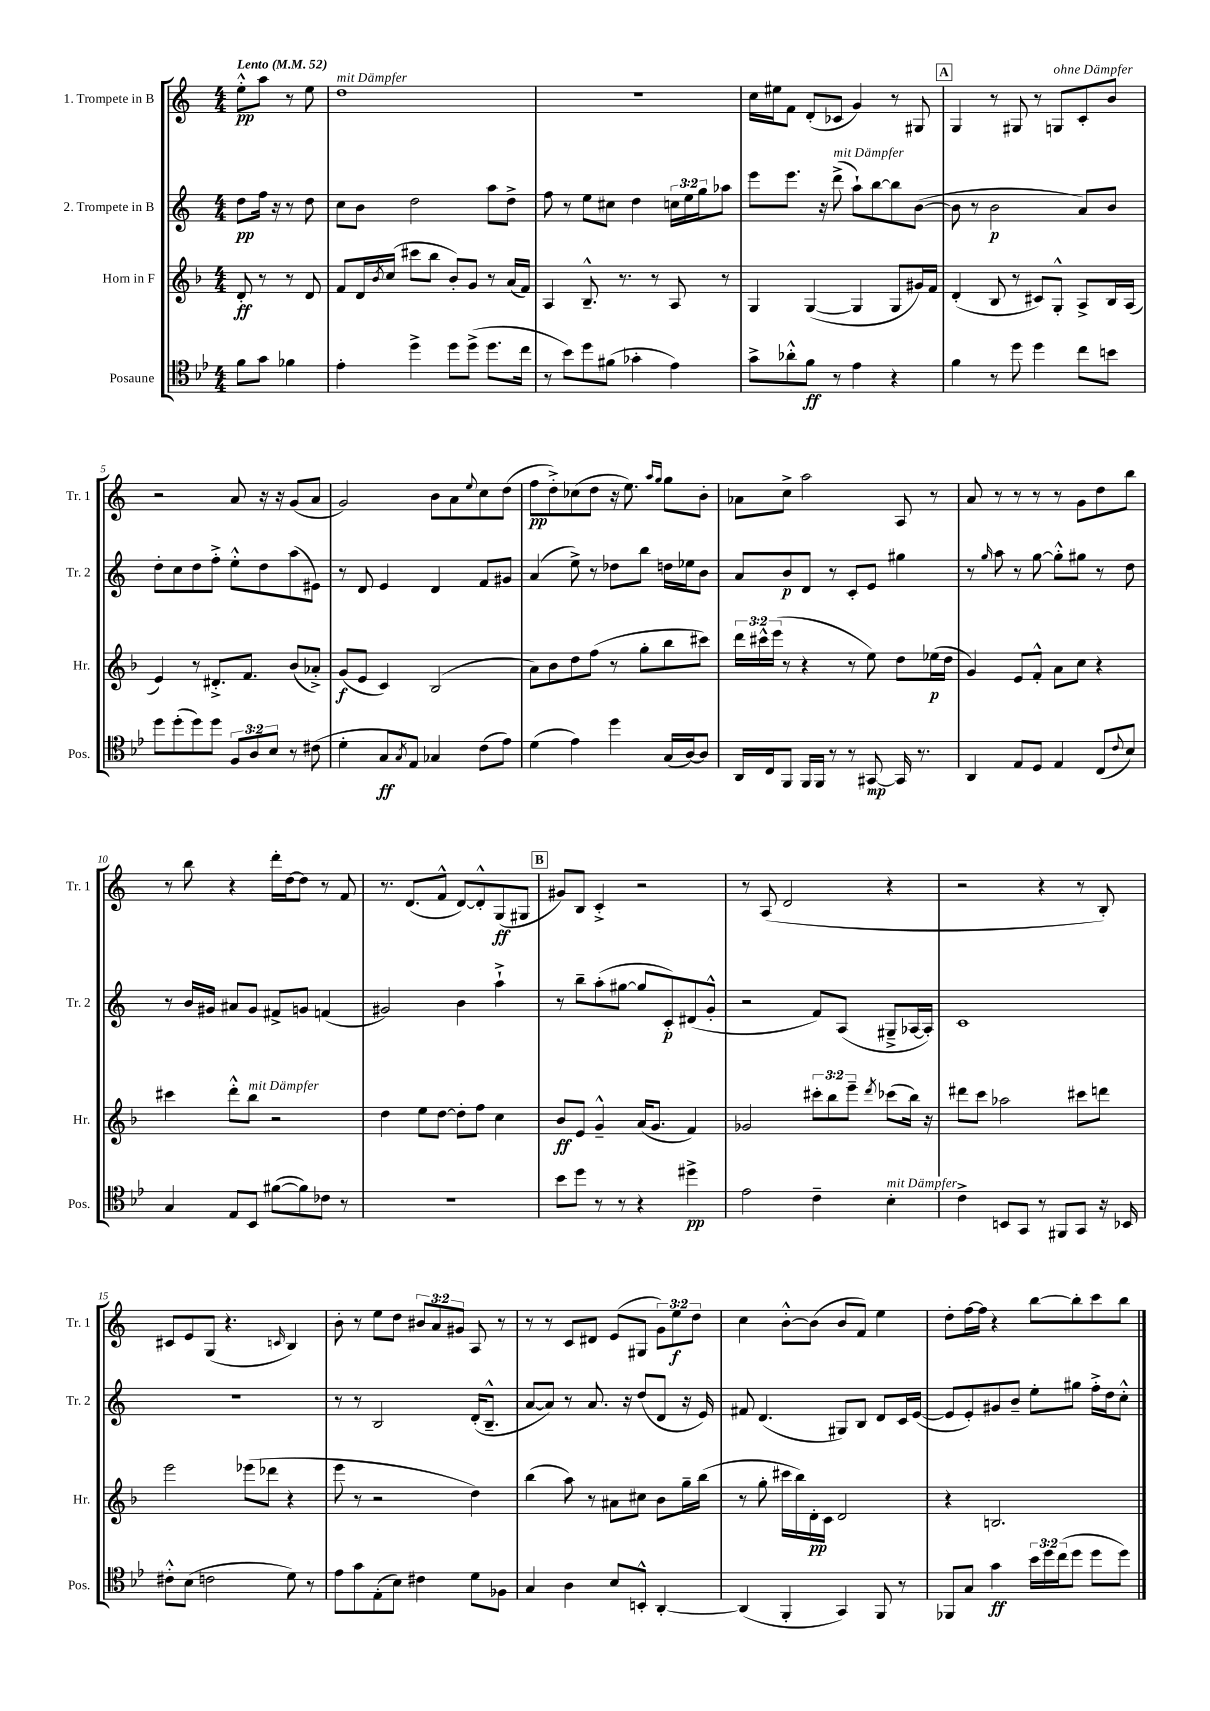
<<
\new StaffGroup <<
\new Staff = "s0" \with { instrumentName = "1. Trompete in B" shortInstrumentName = "Tr. 1" } {
    \clef treble \key c \major \numericTimeSignature \time 4/4 \override Staff.TupletNumber.text = #tuplet-number::calc-fraction-text \partial 2 \tempo "Lento" 4 = 52
    e''8-.-^\pp a''8 r8 e''8 |
    d''1^\markup { \italic "mit Dämpfer" } |
    r1 |
    c''16 eis''16 f'8 d'8-.( ces'8 g'4) r8 gis8 |
    \mark \markup { \box "A" } g4 r8 gis8 r8 g8^\markup { \italic "ohne Dämpfer" } c'8-. b'8 |
    r2 a'8 r16 r16 g'8( a'8 |
    g'2) b'8 a'8 \appoggiatura { e''8 } c''8 d''8( |
    f''8\pp d''8-.->) ces''8( d''8 r16 e''8.) \grace { a''16 g''16 } g''8 b'8-. |
    aes'8 c''8-> a''2 a8 r8 |
    a'8 r8 r8 r8 r8 g'8 d''8 b''8 |
    r8 b''8 r4 d'''16-. d''16~ d''8 r8 f'8 |
    r8. d'8.( f'8-^ d'8~) d'8-.-^ g8\ff( gis8 |
    \mark \markup { \box "B" } gis'8) b8 c'4-.-> r2 |
    r8 a8( d'2 r4 |
    r2 r4 r8 b8-.) |
    cis'8 e'8 g8( r4. \grace { c'16 } b4) |
    b'8-. r8 e''8 d''8 \tuplet 3/2 { bis'8 a'8 gis'8 } a8 r8 |
    r8 r8 c'8 dis'8 e'8( gis8 \tuplet 3/2 { g'8) e''8\f d''8 } |
    c''4 b'8~-.-^ b'8( b'8 f'8) e''4 |
    d''8-. f''16~ f''16 r4 b''8~ b''8-. c'''8 b''8 \bar "|." |
}
\new Staff = "s1" \with { instrumentName = "2. Trompete in B" shortInstrumentName = "Tr. 2" } {
    \clef treble \key c \major \numericTimeSignature \time 4/4 \override Staff.TupletNumber.text = #tuplet-number::calc-fraction-text \partial 2
    d''8\pp f''16 r16 r8 d''8 |
    c''8 b'8 d''2 a''8 d''8-> |
    f''8 r8 e''8 cis''8 d''4 \tuplet 3/2 { c''16 e''16 g''16 } aes''8 |
    e'''8 e'''8. r16 d'''8->^\markup { \italic "mit Dämpfer" }( a''8-!) b''8~ b''8 b'8~( |
    \mark \markup { \box "A" } b'8 r8 b'2\p a'8) b'8 |
    d''8-. c''8 d''8 f''8-.-> e''8-.-^ d''8 a''8( eis'8) |
    r8 d'8 e'4 d'4 f'8 gis'8 |
    a'4( e''8->) r8 des''8 b''8 d''16 ees''16 b'8 |
    a'8 b'8\p d'8 r8 c'8-. e'8 gis''4 |
    r8 \grace { g''16 } a''8 r8 g''8~ g''8-.-^ gis''8 r8 d''8 |
    r8 b'16 gis'16 ais'8 gis'8 fis'8-> g'8 f'4( |
    gis'2) b'4 a''4-!-> |
    \mark \markup { \box "B" } r8 b''8-- a''8-.( gis''8~ gis''8 c'8-.\p) dis'8( g'8-.-^ |
    r2 f'8) a8( gis8---> aes16~ aes16-.) |
    c'1 |
    R1 |
    r8 r8 b2 d'16-.( b8.---^ |
    a'8~ a'8) r8 a'8. r16 d''8( d'8 r16 e'16) |
    fis'8 d'4.( gis8) b8 d'8 c'16 e'16~( |
    e'8 e'8-.) gis'8 b'8-- e''8-. gis''8 f''16-.-> d''16 c''8-.-^ \bar "|." |
}
\new Staff = "s2" \with { instrumentName = "Horn in F" shortInstrumentName = "Hr." } {
    \clef treble \key f \major \numericTimeSignature \time 4/4 \override Staff.TupletNumber.text = #tuplet-number::calc-fraction-text \partial 2
    d'8-.\ff r8 r8 d'8 |
    f'8 d'16 \acciaccatura { bes'8 } c''16( cis'''8 bes''8 bes'8-.) g'8 r8 a'16( f'16) |
    a4 bes8.---^ r8. r8 a8 r8 |
    g4 g4~( g4 g8 gis'16) f'16 |
    \mark \markup { \box "A" } d'4-.( bes8 r8 cis'8) g8-.-^ a8-> bes16 a16( |
    e'4) r8 dis'8.-.-> f'8. bes'8( aes'8-.->) |
    g'8\f( e'8 c'4) bes2( |
    a'8) bes'8 d''8 f''8( r8 g''8-. bes''8 cis'''8) |
    \tuplet 3/2 { d'''16 cis'''16-^ e'''16( } r8 r4 r8 e''8) d''8 ees''16\p( d''16 |
    g'4) e'8 f'8-.-^ a'8 c''8 r4 |
    cis'''4 d'''8-.-^ bes''8^\markup { \italic "mit Dämpfer" } r2 |
    d''4 e''8 d''8~ d''8-. f''8 c''4 |
    \mark \markup { \box "B" } bes'8\ff e'8 g'4---^ a'16( g'8. f'4) |
    ges'2 \tuplet 3/2 { cis'''8-. bes''8 e'''8-- } \acciaccatura { d'''8 } ces'''8( bes''16) r16 |
    dis'''8 c'''8 aes''2 cis'''8 d'''8 |
    e'''2 ees'''8( des'''8 r4 |
    e'''8 r8 r2 d''4) |
    bes''4( a''8) r8 ais'8 cis''8 bes'8 g''16-- bes''16( |
    r8 g''8-. cis'''16 bes''16) d'16-.\pp c'16 d'2 |
    r4 b2. \bar "|." |
}
\new Staff = "s3" \with { instrumentName = "Posaune" shortInstrumentName = "Pos." } {
    \clef tenor \key bes \major \numericTimeSignature \time 4/4 \override Staff.TupletNumber.text = #tuplet-number::calc-fraction-text \partial 2
    f'8 g'8 fes'4 |
    ees'4-. d''4-> d''8 d''8->( d''8. c''16 |
    r8 bes'8) d''8 fis'8( ges'4-. ees'4) |
    g'8-> aes'8-.-^ f'8\ff r8 ees'4 r4 |
    \mark \markup { \box "A" } f'4 r8 d''8 d''4 c''8 b'8 |
    d''8 d''8-.( d''8) d''8 \tuplet 3/2 { f8 a8 bes8 } r8 cis'8( |
    d'4-. g8\ff \acciaccatura { g8 } ees8) ges4 c'8( ees'8) |
    d'4( ees'4) d''4 g16( a16~) a8 |
    a,16 c16 f,8 f,16 f,16 r8 r8 gis,8~\mp gis,16 r8. |
    a,4 ees8 d8 ees4 c8( \appoggiatura { c'8 } bes8) |
    g4 ees8 bes,8 fis'8~( fis'8) ces'8 r8 |
    r1 |
    \mark \markup { \box "B" } bes'8 d''8 r8 r8 r4 dis''4->\pp |
    ees'2 c'4-- bes4-.^\markup { \italic "mit Dämpfer" } |
    c'4-> b,8 g,8 r8 fis,8 g,8 r16 bes,16 |
    cis'8-.-^ bes8( c'2 d'8) r8 |
    ees'8 g'8 ees8-.( bes8) cis'4 d'8 fes8 |
    g4 a4 bes8 b,8-.-^ a,4~-. |
    a,4( f,4-. g,4) f,8 r8 |
    fes,8 g8 g'4\ff \tuplet 3/2 { bes'16 d''16 c''16( } d''8 d''8 d''8) \bar "|." |
}
>>
>>
